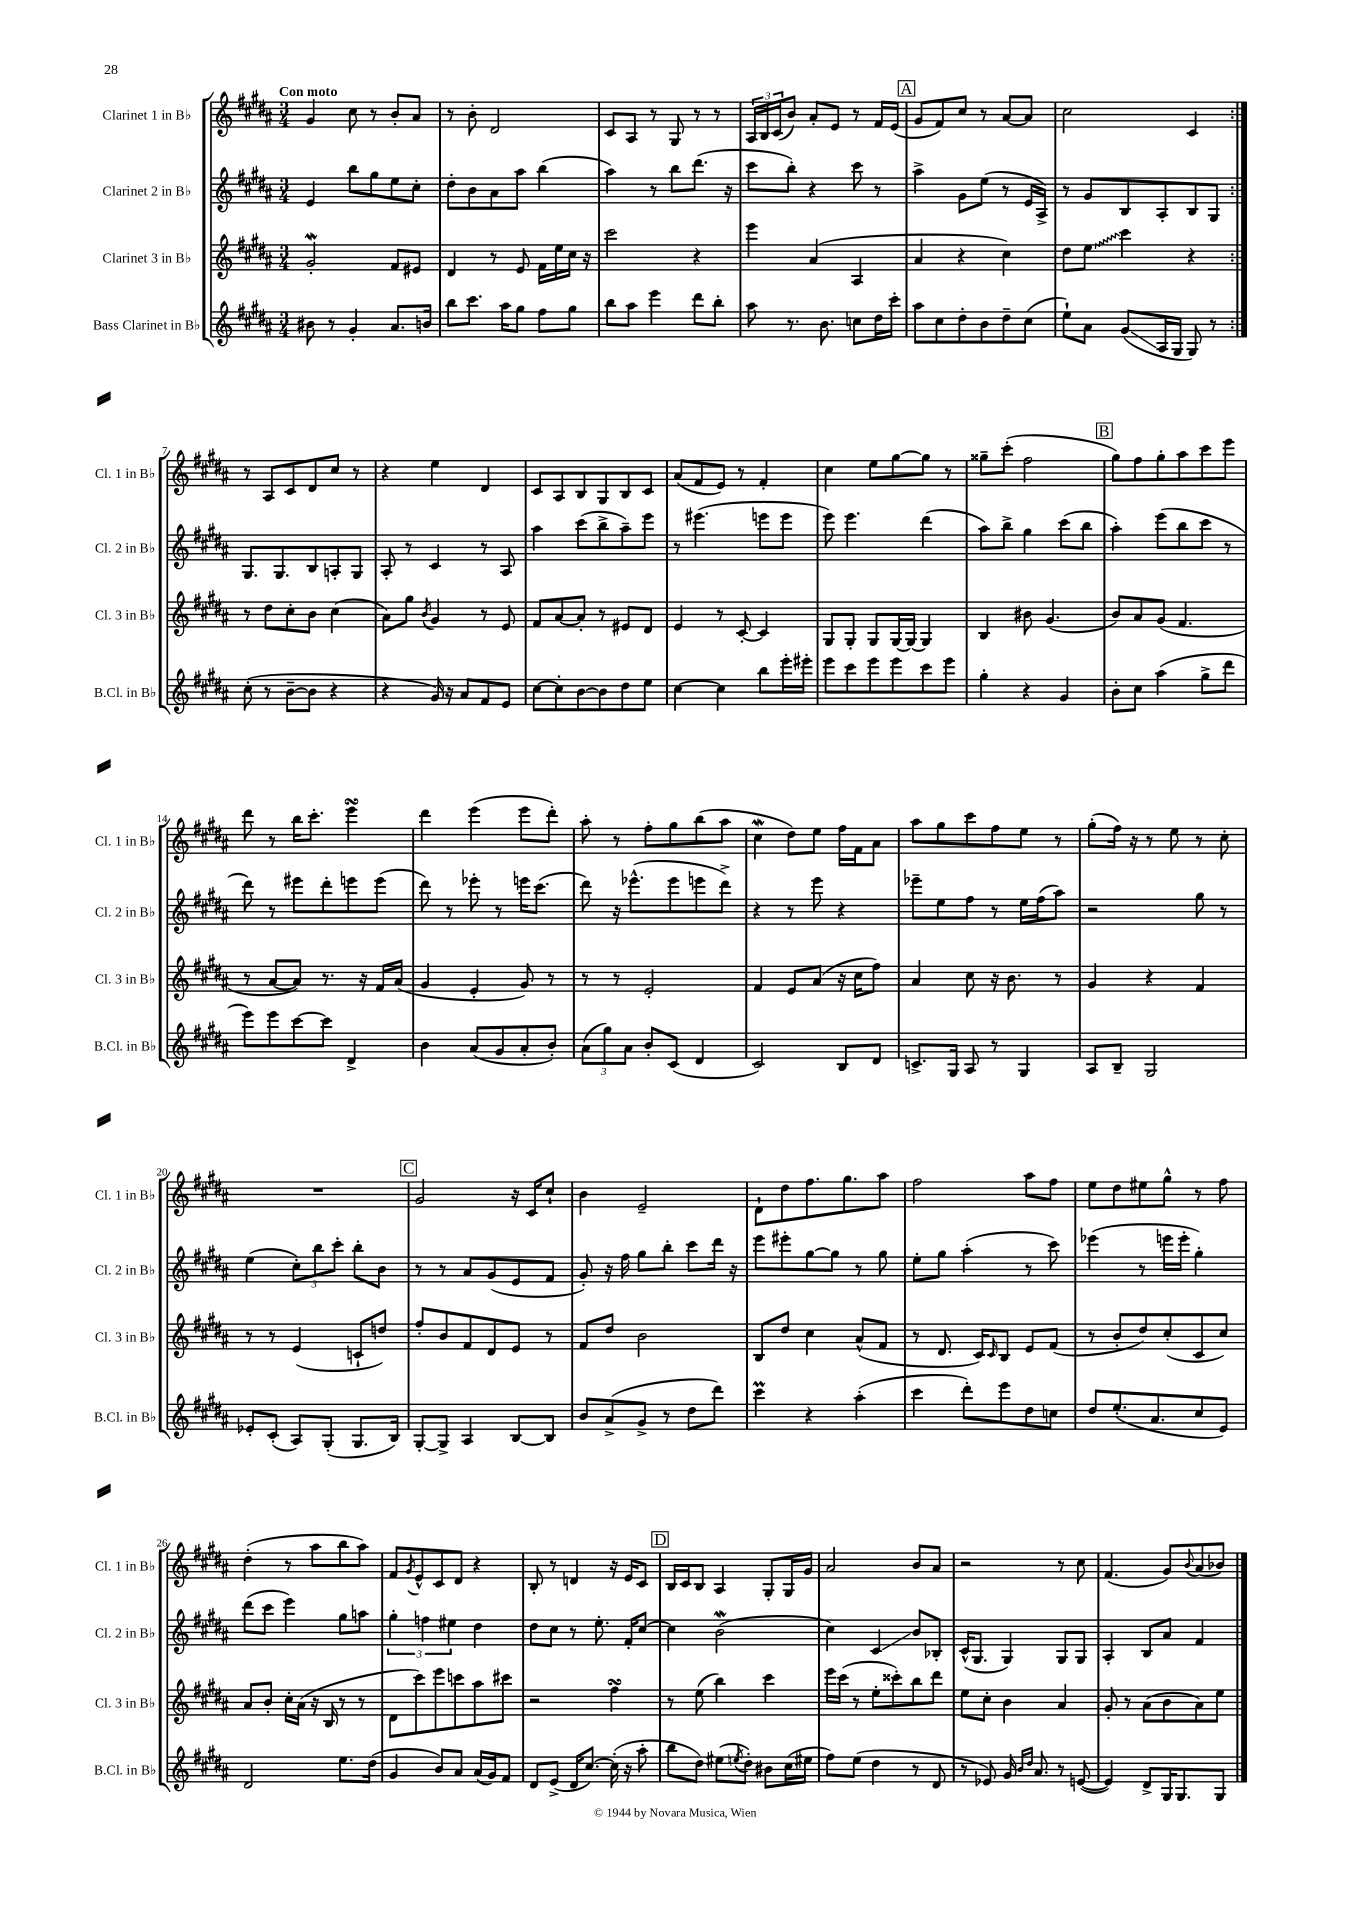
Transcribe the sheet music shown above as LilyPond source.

<<
\new StaffGroup <<
\new Staff = "s0" \with { instrumentName = "Clarinet 1 in Bb" shortInstrumentName = "Cl. 1 in Bb" } {
    \clef treble \key b \major \numericTimeSignature \time 3/4 \tempo "Con moto"
    \repeat volta 2 { gis'4 cis''8 r8 b'8-. ais'8 |
    r8 b'8-. dis'2 |
    cis'8 ais8 r8 gis8 r8 r8 |
    \tuplet 3/2 { ais16 b16 cis'16( } b'8) ais'8-. e'8 r8 fis'16 e'16( |
    \mark \markup { \box "A" } gis'8 fis'8) cis''8 r8 ais'8~ ais'8 |
    cis''2 cis'4 | }
    r8 ais8 cis'8 dis'8 cis''8 r8 |
    r4 e''4 dis'4 |
    cis'8 ais8 b8 gis8 b8 cis'8 |
    ais'8( fis'8 e'8) r8 fis'4-. |
    cis''4 e''8 gis''8~ gis''8 r8 |
    gisis''8-- cis'''8-.( fis''2 |
    \mark \markup { \box "B" } gis''8) fis''8 gis''8-. ais''8 cis'''8 e'''8 |
    dis'''8 r8 b''16 cis'''8.-. e'''4\turn |
    dis'''4 e'''4( e'''8 dis'''8-.) |
    ais''8-. r8 fis''8-. gis''8 b''8( ais''8 |
    cis''4\mordent dis''8) e''8 fis''16 fis'16 ais'8 |
    ais''8 gis''8 cis'''8 fis''8 e''8 r8 |
    gis''8-.( fis''16) r16 r8 e''8 r8 cis''8-. |
    R2. |
    \mark \markup { \box "C" } gis'2 r16 cis'16 cis''8-! |
    b'4 e'2-- |
    dis'8-! dis''8 fis''8. gis''8. ais''8 |
    fis''2 ais''8 fis''8 |
    e''8 dis''8 eis''8 gis''8-^ r8 fis''8 |
    dis''4-.( r8 ais''8 b''8 ais''8) |
    fis'8 \acciaccatura { gis'8 } e'8-^ cis'8 dis'8 r4 |
    b8-. r8 d'4 r16 e'16 cis'8 |
    \mark \markup { \box "D" } b16 cis'16 b8 ais4 gis8-. gis16 gis'16 |
    ais'2 b'8 ais'8 |
    r2 r8 cis''8 |
    fis'4.( gis'8) \appoggiatura { b'8 } ais'8( bes'8) \bar "|." |
}
\new Staff = "s1" \with { instrumentName = "Clarinet 2 in Bb" shortInstrumentName = "Cl. 2 in Bb" } {
    \clef treble \key b \major \numericTimeSignature \time 3/4
    \repeat volta 2 { e'4 b''8 gis''8 e''8 cis''8-. |
    dis''8-. b'8 ais'8 ais''8 b''4( |
    ais''4) r8 b''8 dis'''8.( r16 |
    cis'''8 b''8-.) r4 cis'''8 r8 |
    \mark \markup { \box "A" } ais''4-> gis'8 e''8( r8 e'16 ais16->) |
    r8 gis'8 b8 ais8-. b8 gis8 | }
    gis8. gis8. b8 a8-. gis8 |
    ais8-. r8 cis'4 r8 ais8 |
    ais''4 cis'''8( b''8-> ais''8--) e'''8 |
    r8 eis'''4.( e'''8 e'''8 |
    e'''8) e'''4. dis'''4( |
    ais''8) b''8-> gis''4 cis'''8( b''8 |
    \mark \markup { \box "B" } ais''4-.) e'''8( b''8 cis'''8 r8 |
    dis'''8) r8 eis'''8 dis'''8-. e'''8 e'''8( |
    dis'''8) r8 ees'''8-. r8 e'''16 cis'''8.( |
    dis'''8) r16 ees'''8.-^( ees'''8 e'''8 dis'''8->) |
    r4 r8 e'''8 r4 |
    ees'''8-- e''8 fis''8 r8 e''16 fis''16( ais''8) |
    r2 gis''8 r8 |
    e''4( \tuplet 3/2 { cis''8-.) b''8 cis'''8-. } b''8-. b'8 |
    \mark \markup { \box "C" } r8 r8 ais'8 gis'8( e'8 fis'8 |
    gis'8-.) r16 fis''16 gis''8 b''8-. cis'''8 dis'''16 r16 |
    e'''8 eis'''8-. gis''8~ gis''8 r8 gis''8 |
    e''8-. gis''8 ais''4-.( r8 cis'''8) |
    ees'''4( r8 e'''16 e'''16-. gis''4-.) |
    dis'''8( cis'''8 e'''4) gis''8 a''8 |
    \tuplet 3/2 { gis''4-. f''4 eis''4 } dis''4 |
    dis''8 cis''8 r8 e''8.-. fis'16-. cis''8~ |
    \mark \markup { \box "D" } cis''4 b'2\mordent( |
    cis''4) cis'4\glissando b'8 bes8-. |
    cis'16-^( gis8. gis4) gis8 gis8 |
    ais4-. b8 ais'8 fis'4 \bar "|." |
}
\new Staff = "s2" \with { instrumentName = "Clarinet 3 in Bb" shortInstrumentName = "Cl. 3 in Bb" } {
    \clef treble \key b \major \numericTimeSignature \time 3/4
    \repeat volta 2 { gis'2-.\mordent fis'8 eis'8 |
    dis'4 r8 e'8 fis'16 e''16 cis''16 r16 |
    cis'''2 r4 |
    e'''4 ais'4( ais4 |
    \mark \markup { \box "A" } ais'4 r4 cis''4) |
    dis''8 \once \override Glissando.style = #'zigzag e''8\glissando cis'''4 r4 | }
    r8 dis''8 cis''8-. b'8 cis''4( |
    ais'8) gis''8 \acciaccatura { b'8 } gis'4 r8 e'8 |
    fis'8 ais'8~ ais'8-. r8 eis'8 dis'8 |
    e'4 r8 cis'8~-. cis'4 |
    gis8 gis8-. gis8 gis16~ gis16~ gis4 |
    b4 bis'8 gis'4.( |
    \mark \markup { \box "B" } b'8) ais'8 gis'8( fis'4. |
    r8 ais'8~ ais'8) r8. r16 fis'16 ais'16( |
    gis'4 e'4-. gis'8) r8 |
    r8 r8 e'2-. |
    fis'4 e'8 ais'8( r16 cis''16 fis''8) |
    ais'4 cis''8 r16 b'8. r8 |
    gis'4 r4 fis'4 |
    r8 r8 e'4( c'8-! d''8) |
    \mark \markup { \box "C" } fis''8-. b'8 fis'8 dis'8 e'8 r8 |
    fis'8 dis''8 b'2 |
    b8 dis''8 cis''4 ais'8-^( fis'8 |
    r8 dis'8. cis'16) \grace { cis'16 } b8 e'8 fis'8( |
    r8 b'8-. dis''8) cis''8-.( cis'8 cis''8) |
    ais'8 b'8-. cis''16-. ais'16( r16 b16 r8 r8 |
    dis'8 cis'''8) e'''8 c'''8 ais''8 cis'''8 |
    r2 fis''4\turn |
    \mark \markup { \box "D" } r8 e''8( b''4) cis'''4 |
    e'''16 cis'''16( r8 e''8-. cisis'''8-.) b''8 dis'''8 |
    e''8 cis''8-. b'4 ais'4 |
    gis'8-. r8 ais'8( b'8 ais'8) e''8 \bar "|." |
}
\new Staff = "s3" \with { instrumentName = "Bass Clarinet in Bb" shortInstrumentName = "B.Cl. in Bb" } {
    \clef treble \key b \major \numericTimeSignature \time 3/4
    \repeat volta 2 { bis'8 r8 gis'4-. ais'8. b'16 |
    b''8 cis'''8. ais''16 gis''8 fis''8 gis''8 |
    b''8 ais''8 e'''4 dis'''8 b''8-. |
    ais''8 r8. b'8. c''8 dis''16 cis'''16-. |
    \mark \markup { \box "A" } ais''8 cis''8 dis''8-. b'8 dis''8-- cis''8( |
    e''8-!) ais'8 gis'8\glissando( ais16 gis16 gis8) r8 | }
    cis''8-.( r8 b'8~-- b'8 r4 |
    r4 gis'16) r16 ais'8 fis'8 e'8 |
    cis''8~ cis''8-. b'8~ b'8 dis''8 e''8 |
    cis''4~ cis''4 b''8 e'''16-. eis'''16-. |
    e'''8 cis'''8 e'''8 e'''8 cis'''8 e'''8 |
    gis''4-. r4 gis'4 |
    \mark \markup { \box "B" } b'8-. cis''8 ais''4( gis''8-> dis'''8 |
    e'''8) e'''8 cis'''8~ cis'''8 dis'4-> |
    b'4 ais'8( gis'8 ais'8-. b'8-.) |
    \tuplet 3/2 { ais'8( gis''8) ais'8 } b'8-. cis'8( dis'4 |
    cis'2) b8 dis'8 |
    c'8.-> gis16 ais8 r8 gis4 |
    ais8 b8-- gis2 |
    ees'8-. cis'8-.( ais8) gis8-.( gis8. b16) |
    \mark \markup { \box "C" } gis8~-. gis8-> ais4 b8~ b8 |
    b'8 ais'8->( gis'8-> r8 dis''8 dis'''8) |
    cis'''4\prall r4 ais''4-.( |
    cis'''4 dis'''8-.) e'''8 dis''8 c''8 |
    dis''8 e''8.-.( ais'8. cis''8 e'8) |
    dis'2 e''8. dis''16( |
    gis'4 b'8) ais'8 ais'16( gis'16) fis'8 |
    dis'8 e'8->( dis'16 cis''8.~) cis''16-.( r16 ais''8-. |
    \mark \markup { \box "D" } b''8 dis''8) eis''8( \acciaccatura { e''8 } dis''8-.) bis'8 cis''16( eis''16 |
    fis''8) e''8( dis''4 r8 dis'8 |
    r8 ees'8) gis'16 \grace { b'16 dis''16 } ais'8. r8 e'8~( |
    e'4) dis'8-> gis16 gis8. gis8 \bar "|." |
}
>>
>>
